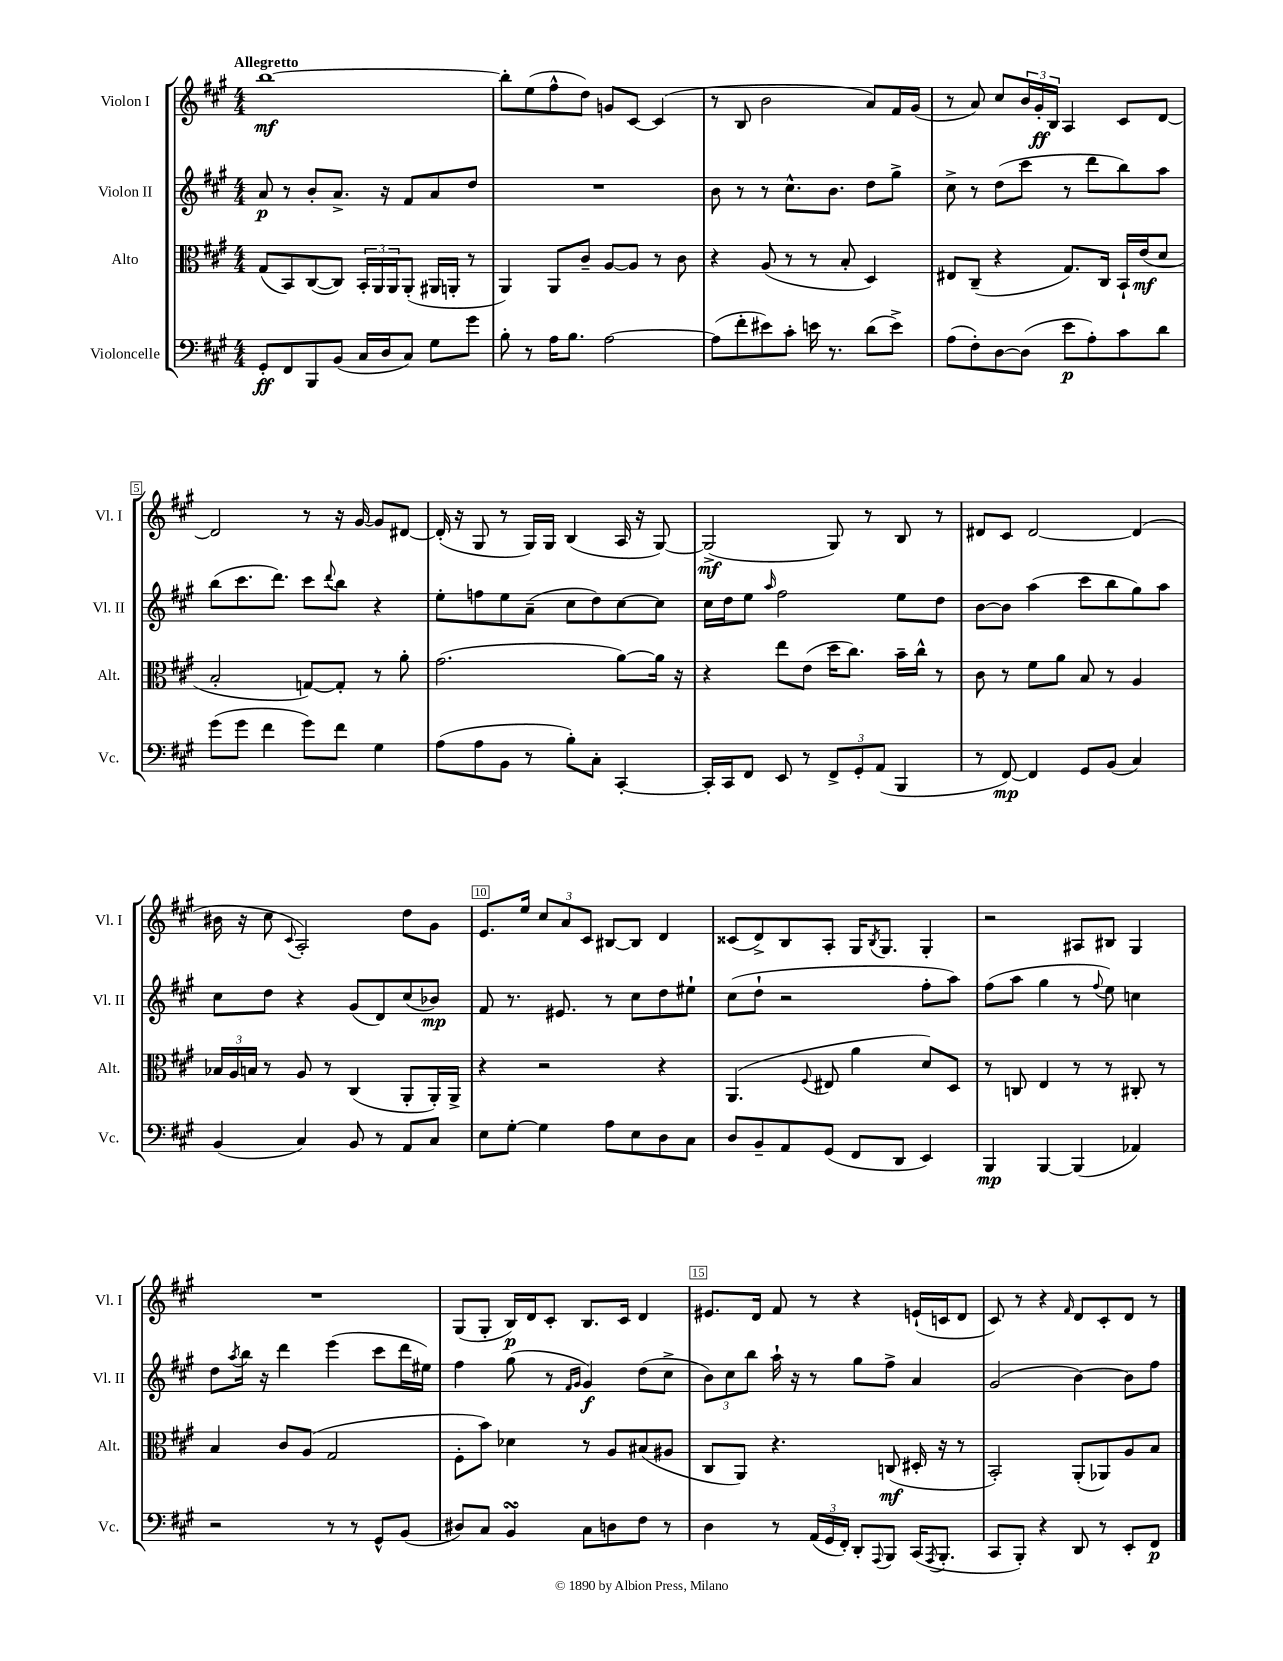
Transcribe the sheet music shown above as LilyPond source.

<<
\new StaffGroup <<
\new Staff = "s0" \with { instrumentName = "Violon I" shortInstrumentName = "Vl. I" } {
    \clef treble \key a \major \numericTimeSignature \time 4/4 \tempo "Allegretto"
    b''1~\mf |
    b''8-. e''8( fis''8-^ d''8) g'8 cis'8~ cis'4( |
    r8 b8 b'2 a'8) fis'16 gis'16( |
    r8 a'8) cis''8 \tuplet 3/2 { b'16 gis'16-.\ff b16 } a4 cis'8 d'8~ |
    d'2 r8 r16 gis'16~ gis'8 dis'8~ |
    dis'16-.( r16 gis8 r8 gis16) gis16 b4( a16 r16 gis8~) |
    gis2->\mf( gis8) r8 b8 r8 |
    dis'8 cis'8 dis'2~ dis'4( |
    bis'16 r16 cis''8 \appoggiatura { cis'8 } a2-.) d''8 gis'8 |
    e'8. e''16 \tuplet 3/2 { cis''8 a'8 cis'8 } bis8~ bis8 d'4 |
    cisis'8( d'8->) b8 a8-. gis16 \acciaccatura { b8 } gis8. gis4-. |
    r2 ais8 bis8 gis4 |
    R1 |
    gis8( gis8-. b16\p) d'16 cis'8-. b8. cis'16 d'4 |
    eis'8. d'16 fis'8 r8 r4 e'16-!( c'16 d'8 |
    cis'8) r8 r4 \grace { fis'16 } d'8 cis'8-. d'8 r8 \bar "|." |
}
\new Staff = "s1" \with { instrumentName = "Violon II" shortInstrumentName = "Vl. II" } {
    \clef treble \key a \major \numericTimeSignature \time 4/4
    a'8\p r8 b'8-. a'8.-> r16 fis'8 a'8 d''8 |
    R1 |
    b'8 r8 r8 cis''8.-^ b'8. d''8 gis''8-> |
    cis''8-> r8 d''8( cis'''8 r8 d'''8 b''8) a''8 |
    b''8( cis'''8. d'''8.) cis'''8 \appoggiatura { d'''8 } b''8 r4 |
    e''8-. f''8 e''8 a'8--( cis''8 d''8) cis''8~ cis''8 |
    cis''16 d''16 e''8 \grace { a''16 } fis''2 e''8 d''8 |
    b'8~ b'8 a''4( cis'''8 b''8 gis''8) a''8 |
    cis''8 d''8 r4 gis'8( d'8) cis''8( bes'8\mp) |
    fis'8 r8. eis'8. r8 cis''8 d''8 eis''8-! |
    cis''8( d''8-! r2 fis''8-. a''8) |
    fis''8( a''8 gis''4 r8 \appoggiatura { fis''8 } e''8) c''4 |
    d''8 \acciaccatura { a''8 } b''16 r16 d'''4 e'''4( cis'''8 d'''16 eis''16) |
    fis''4 gis''8( r8 \grace { fis'16 gis'16 } gis'4\f) d''8( cis''8-> |
    \tuplet 3/2 { b'8) cis''8 b''8 } a''16-! r16 r8 gis''8 fis''8-> a'4 |
    gis'2( b'4~) b'8 fis''8 \bar "|." |
}
\new Staff = "s2" \with { instrumentName = "Alto" shortInstrumentName = "Alt." } {
    \clef alto \key a \major \numericTimeSignature \time 4/4
    gis8( b,8) cis8~( cis8) \tuplet 3/2 { b,16-. a,16 a,16 } a,8-.( ais,16 a,16-. r8 |
    a,4) a,8 cis'8-- a8~ a8 r8 cis'8 |
    r4 a8( r8 r8 b8-. d4) |
    eis8 cis8--( r4 gis8.) cis16 b,16-! e'16\mf( d'8 |
    b2-. g8~) g8-. r8 a'8-. |
    gis'2.( a'8~) a'16 r16 |
    r4 e''8 e'8( d''16 cis''8.) b'16-- cis''16-^ r8 |
    cis'8 r8 fis'8 a'8 b8 r8 a4 |
    \tuplet 3/2 { bes16 a16 b16 } r8 a8 r8 cis4( a,8-. a,16-.) a,16-> |
    r4 r2 r4 |
    a,4.( \appoggiatura { fis8 } eis8 a'4 d'8) d8 |
    r8 c8 e4 r8 r8 cis8-. r8 |
    b4 cis'8 a8( gis2 |
    fis8-. b'8) des'4 r8 a8 bis8( ais8 |
    cis8 a,8) r4. c8\mf( dis16-. r16 r8 |
    b,2-.) a,8-.( aes,8) a8 b8 \bar "|." |
}
\new Staff = "s3" \with { instrumentName = "Violoncelle" shortInstrumentName = "Vc." } {
    \clef bass \key a \major \numericTimeSignature \time 4/4
    gis,8-.\ff fis,8 b,,8 b,8( cis16 d16 cis8) gis8 gis'8 |
    b8-. r8 a16 b8. a2~ |
    a8( fis'8-. eis'8) cis'8-. e'16 r8. d'8( e'8->) |
    a8( fis8-.) d8~ d8( e'8\p a8-.) cis'8 d'8 |
    gis'8( gis'8 fis'4 gis'8) fis'8 gis4 |
    a8( a8 b,8 r8 b8-.) cis8-. cis,4~-. |
    cis,16-. cis,16 fis,8 e,8 r8 \tuplet 3/2 { fis,8-> gis,8-. a,8( } b,,4 |
    r8 fis,8~\mp) fis,4 gis,8 b,8( cis4) |
    b,4( cis4) b,8 r8 a,8 cis8 |
    e8 gis8~-. gis4 a8 e8 d8 cis8 |
    d8 b,8-- a,8 gis,8( fis,8 d,8 e,4) |
    b,,4\mp b,,4~ b,,4( aes,4) |
    r2 r8 r8 gis,8-^ b,8( |
    dis8) cis8 b,4\turn cis8 d8 fis8 r8 |
    d4 r8 \tuplet 3/2 { a,16( gis,16 fis,16-.) } d,8-. \appoggiatura { a,,8 } b,,8 cis,16( \acciaccatura { a,,8 } b,,8.-. |
    cis,8 b,,8-.) r4 d,8 r8 e,8-. fis,8\p \bar "|." |
}
>>
>>
\layout { \context { \Score \override BarNumber.break-visibility = ##(#f #t #t) barNumberVisibility = #(every-nth-bar-number-visible 5) \override BarNumber.stencil = #(make-stencil-boxer 0.1 0.3 ly:text-interface::print) } }
